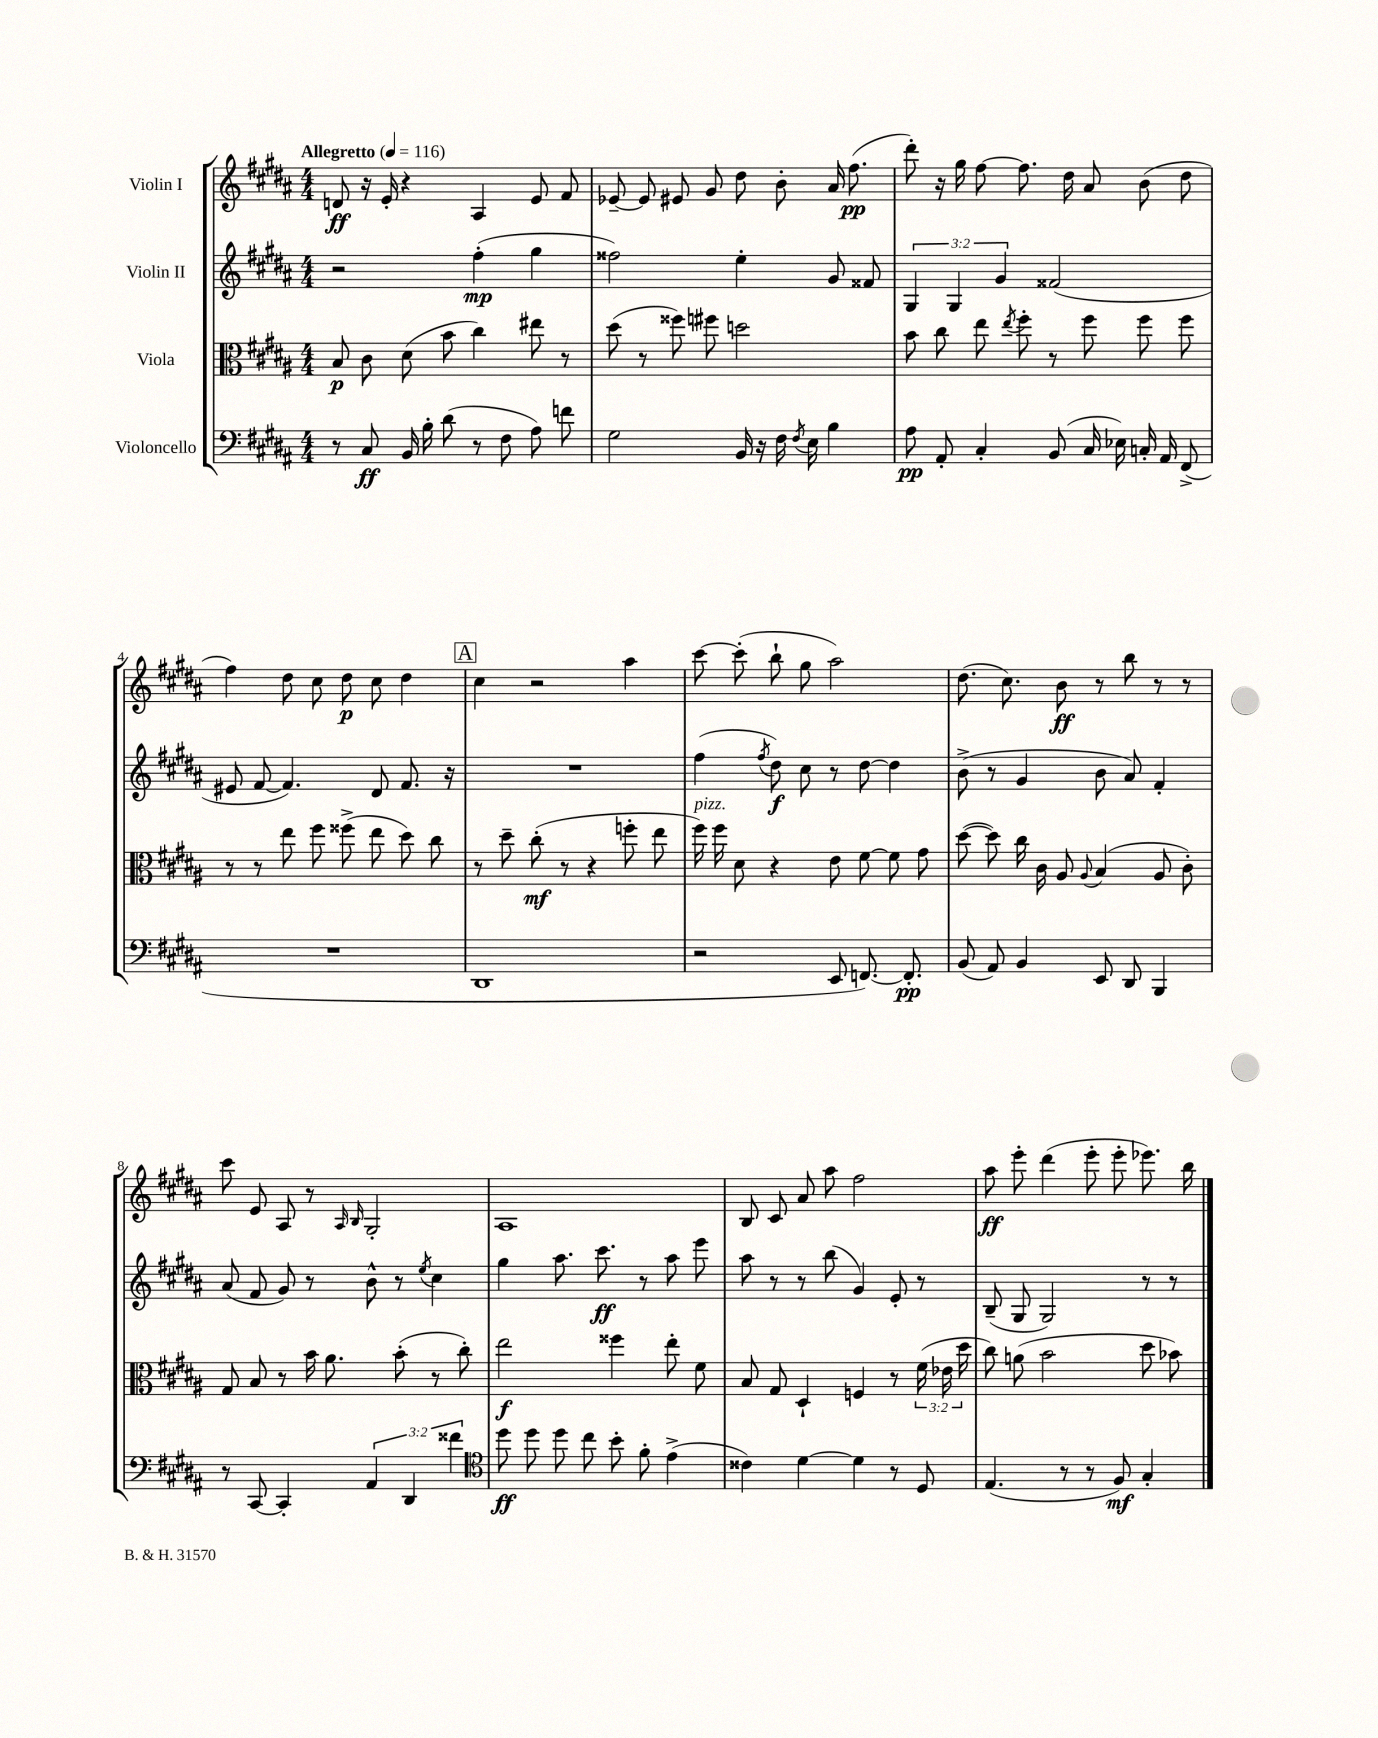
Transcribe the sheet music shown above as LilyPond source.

<<
\new StaffGroup <<
\new Staff = "s0" \with { instrumentName = "Violin I" } {
    \clef treble \key b \major \numericTimeSignature \time 4/4 \tempo "Allegretto" 4 = 116
    \autoBeamOff d'8\ff r16 e'16-. r4 ais4 e'8 fis'8 |
    ees'8~-- ees'8 eis'8 gis'8 dis''8 b'8-. ais'16 fis''8.\pp( |
    dis'''8-.) r16 gis''16 fis''8~ fis''8. dis''16 ais'8 b'8( dis''8 |
    fis''4) dis''8 cis''8 dis''8\p cis''8 dis''4 |
    \mark \markup { \box "A" } cis''4 r2 ais''4 |
    cis'''8~ cis'''8-.( b''8-! gis''8 ais''2) |
    dis''8.( cis''8.) b'8\ff r8 b''8 r8 r8 |
    cis'''8 e'8 ais8 r8 \grace { ais16 b16 } gis2-. |
    ais1 |
    b8 cis'8 ais'8 ais''8 fis''2 |
    ais''8\ff e'''8-. dis'''4( e'''8-. e'''8-. ees'''8.) b''16 \bar "|." |
}
\new Staff = "s1" \with { instrumentName = "Violin II" } {
    \clef treble \key b \major \numericTimeSignature \time 4/4 \override Staff.TupletNumber.text = #tuplet-number::calc-fraction-text
    \autoBeamOff r2 fis''4-.\mp( gis''4 |
    fisis''2) e''4-. gis'8 fisis'8 |
    \tuplet 3/2 { gis4 gis4 gis'4 } fisis'2( |
    eis'8 fis'8~ fis'4.) dis'8 fis'8. r16 |
    \mark \markup { \box "A" } R1 |
    fis''4( \acciaccatura { fis''8 } dis''8\f) cis''8 r8 dis''8~ dis''4 |
    b'8->( r8 gis'4 b'8 ais'8) fis'4-. |
    ais'8( fis'8 gis'8) r8 b'8-^ r8 \acciaccatura { e''8 } cis''4 |
    gis''4 ais''8. cis'''8.\ff r8 ais''8 e'''8 |
    ais''8 r8 r8 b''8( gis'4) e'8-. r8 |
    b8--( gis8 gis2) r8 r8 \bar "|." |
}
\new Staff = "s2" \with { instrumentName = "Viola" } {
    \clef alto \key b \major \numericTimeSignature \time 4/4 \override Staff.TupletNumber.text = #tuplet-number::calc-fraction-text
    \autoBeamOff b8\p cis'8 dis'8( b'8 cis''4) eis''8 r8 |
    dis''8( r8 fisis''8) fis''8 d''2 |
    b'8 cis''8 e''8 \acciaccatura { e''8 } fis''8-. r8 fis''8 fis''8 fis''8 |
    r8 r8 e''8 fis''8 fisis''8->( e''8 dis''8) cis''8 |
    \mark \markup { \box "A" } r8 dis''8-- cis''8-.\mf( r8 r4 f''8-. e''8 |
    fis''16^\markup { \italic "pizz." }) fis''16 dis'8 r4 e'8 fis'8~ fis'8 gis'8 |
    dis''8~( dis''8) cis''16 cis'16 ais8 \appoggiatura { ais8 } b4( ais8 cis'8-.) |
    gis8 b8 r8 b'16 ais'8. b'8-.( r8 cis''8-.) |
    e''2\f fisis''4 e''8-. fis'8 |
    b8 gis8 dis4-! f4 r8 \tuplet 3/2 { fis'16( ees'16 dis''16 } |
    cis''8) a'8( b'2 dis''8 bes'8) \bar "|." |
}
\new Staff = "s3" \with { instrumentName = "Violoncello" } {
    \clef bass \key b \major \numericTimeSignature \time 4/4 \override Staff.TupletNumber.text = #tuplet-number::calc-fraction-text
    \autoBeamOff r8 cis8\ff b,16 b16-. dis'8( r8 fis8 ais8) f'8 |
    gis2 b,16 r16 fis16 \acciaccatura { fis8 } e16 b4 |
    ais8\pp ais,8-. cis4-. b,8( cis16 ees16) c16-. ais,16 fis,8->( |
    R1 |
    \mark \markup { \box "A" } dis,1 |
    r2 e,8 f,8.~) f,8.-.\pp |
    b,8( ais,8) b,4 e,8 dis,8 b,,4 |
    r8 cis,8~ cis,4-. \tuplet 3/2 { ais,4 dis,4 fisis'4 } |
    \clef tenor dis''8\ff dis''8 dis''8 cis''8 b'8-. fis'8-. e'4->( |
    cisis'4) dis'4~ dis'4 r8 dis8 |
    e4.( r8 r8 fis8\mf) gis4-. \bar "|." |
}
>>
>>
